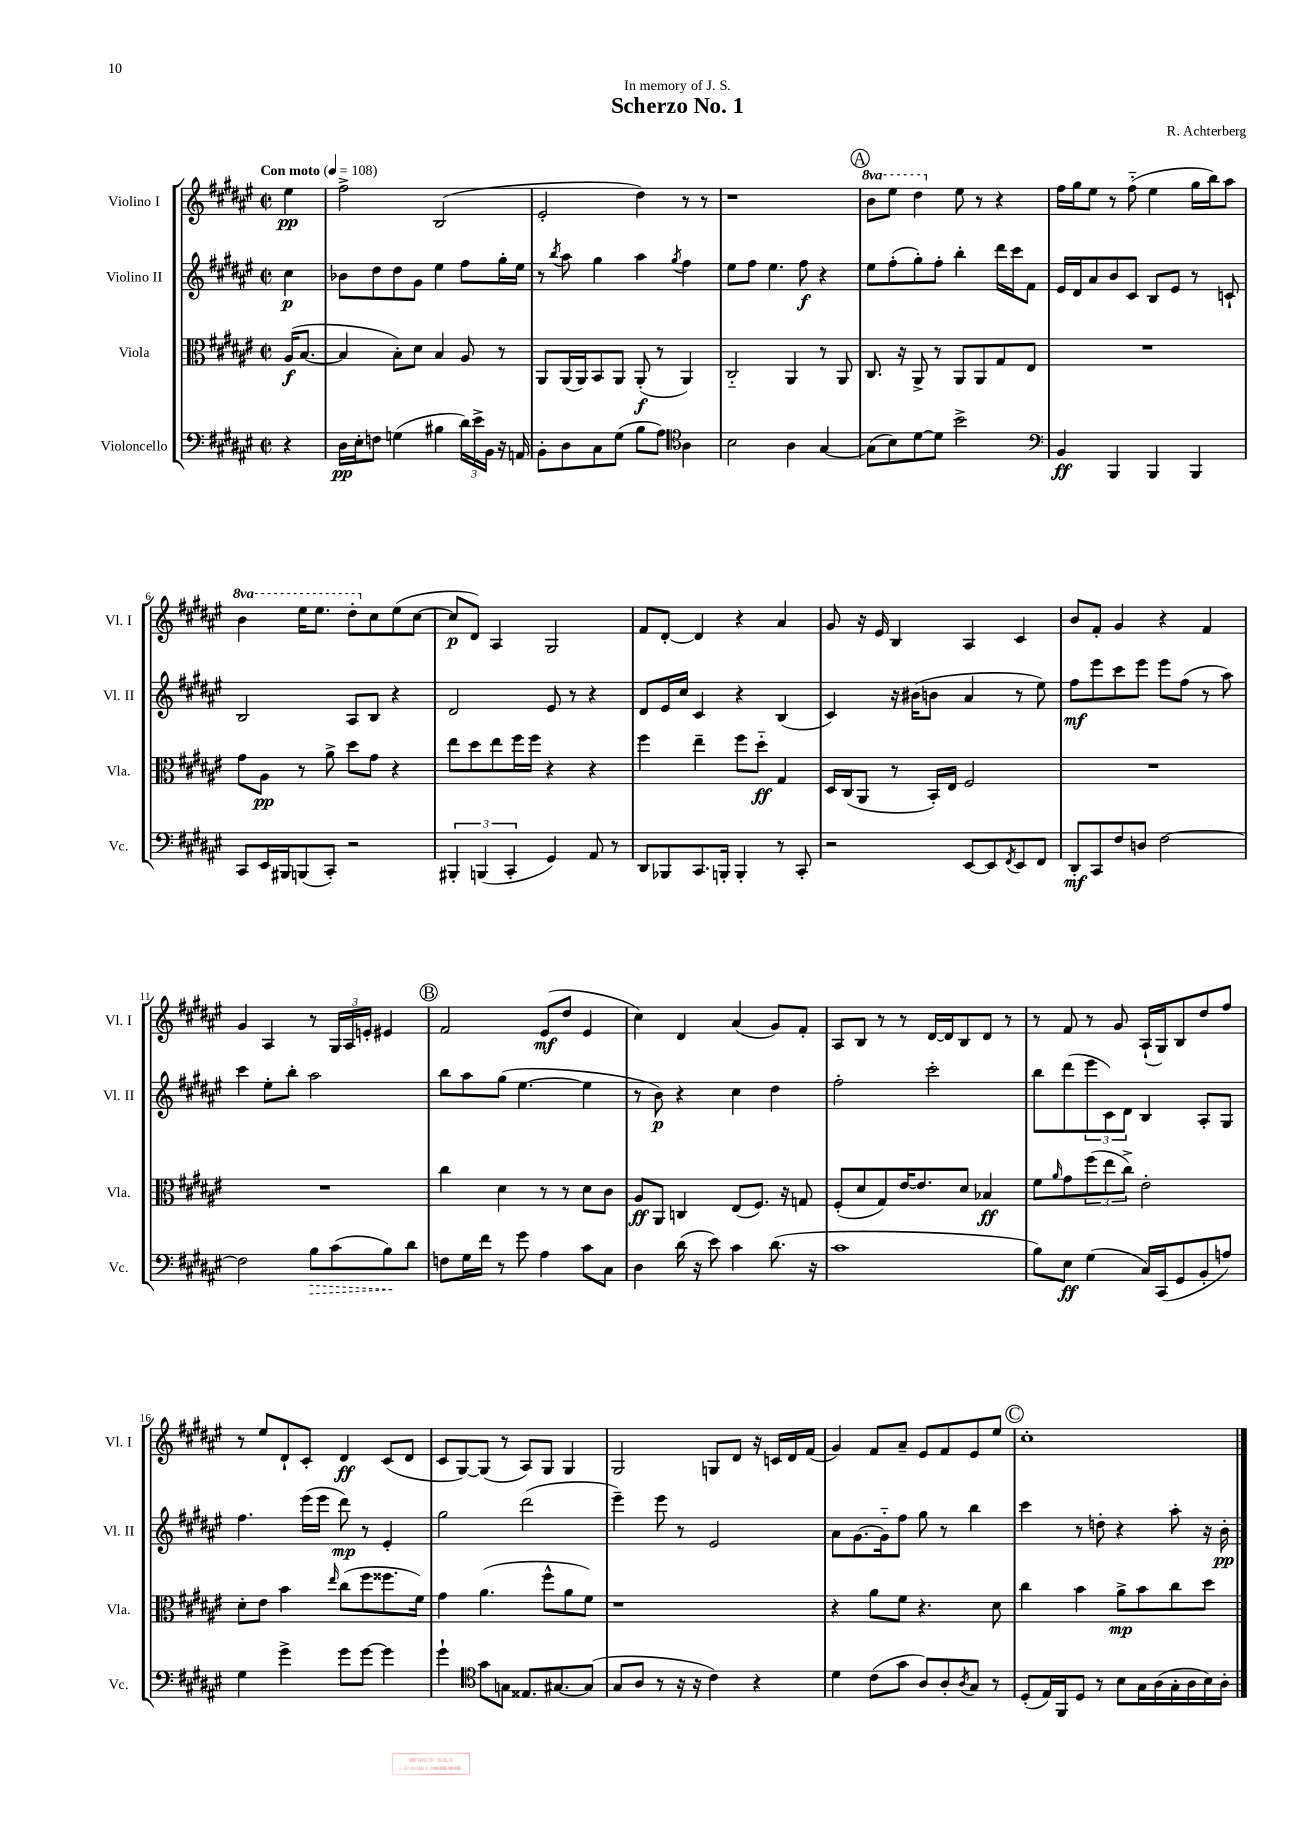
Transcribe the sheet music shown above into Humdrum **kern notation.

**kern	**dynam	**kern	**dynam	**kern	**dynam	**kern	**dynam
*part4	*part4	*part3	*part3	*part2	*part2	*part1	*part1
*staff4	*staff4	*staff3	*staff3	*staff2	*staff2	*staff1	*staff1
*I"Violoncello	*	*I"Viola	*	*I"Violino II	*	*I"Violino I	*
*I'Vc.	*	*I'Vla.	*	*I'Vl. II	*	*I'Vl. I	*
*clefF4	*	*clefC3	*	*clefG2	*	*clefG2	*
*k[f#c#g#d#a#e#]	*	*k[f#c#g#d#a#e#]	*	*k[f#c#g#d#a#e#]	*	*k[f#c#g#d#a#e#]	*
*M2/2	*	*M2/2	*	*M2/2	*	*M2/2	*
*met(c|)	*	*met(c|)	*	*met(c|)	*	*met(c|)	*
*MM108	*	*MM108	*	*MM108	*	*MM108	*
=	=	=	=	=	=	=	=
!	!	!	!	!	!	!LO:TX:a:B:t=Con moto	!
4r	.	(16A#/KL	f	4cc#\	p	4ee#\	pp
.	.	[8.B/J	.	.	.	.	.
=1	=1	=1	=1	=1	=1	=1	=1
16D#\LL	pp	4B/]	.	8b-X\L	.	2ff#^\	.
16E#'\J	.	.	.	.	.	.	.
8Fn\J	.	.	.	8dd#\	.	.	.
(4Gn\	.	8B'\L)	.	8dd#\	.	.	.
.	.	8d#\J	.	8g#\J	.	.	.
4B#X\	.	4B/	.	4ee#\	.	(2B/	.
24d#\LL)	.	8A#/	.	8ff#\L	.	.	.
24e#^\	.	.	.	.	.	.	.
24BB\JJ	.	.	.	.	.	.	.
16r	.	8r	.	16gg#'\L	.	.	.
16AAn/	.	.	.	16ee#\JJ	.	.	.
=2	=2	=2	=2	=2	=2	=2	=2
8BB'\L	.	8AA#/L	.	8r	.	2e#'/	.
.	.	.	.	8qbb/	.	.	.
8D#\	.	(16AA#/L	.	8aa#\	.	.	.
.	.	16AA#/J)	.	.	.	.	.
8C#\	.	8BB/	.	4gg#\	.	.	.
(8G#\J	.	8AA#/J	.	.	.	.	.
8B\L	.	(8AA#'/	f	4aa#\	.	4dd#\)	.
8A#\J)	.	8r	.	.	.	.	.
*clefC4	*	*	*	*	*	*	*
.	.	.	.	8qgg#/	.	.	.
4A#\	.	4AA#/)	.	4ff#\	.	8r	.
.	.	.	.	.	.	8r	.
=3	=3	=3	=3	=3	=3	=3	=3
2B\	.	2C#/	.	8ee#\L	.	1r	.
.	.	.	.	8ff#\J	.	.	.
.	.	.	.	4.ee#\	.	.	.
4A#\	.	4AA#/	.	.	.	.	.
.	.	.	.	8ff#\	f	.	.
[4G#/	.	8r	.	4r	.	.	.
.	.	8AA#/	.	.	.	.	.
!!LO:REH:place=s1:t=A
=4	=4	=4	=4	=4	=4	=4	=4
*	*	*	*	*	*	*8va	*
(8G#\L]	.	8.C#/	.	8ee#\L	.	8bb\L	.
8B\)	.	.	.	(8ff#'\	.	8eee#\J	.
.	.	16r	.	.	.	.	.
[8d#\	.	8AA#^/	.	8gg#'\)	.	4ddd#\	.
8d#\J]	.	8r	.	8ff#'\J	.	.	.
*	*	*	*	*	*	*X8va	*
2b^\	.	8AA#/L	.	4bb'\	.	8ee#\	.
.	.	8AA#/	.	.	.	8r	.
.	.	8G#/	.	16ddd#\LL	.	4r	.
.	.	.	.	16ccc#\J	.	.	.
.	.	8E#/J	.	8f#\J	.	.	.
=5	=5	=5	=5	=5	=5	=5	=5
*clefF4	*	*	*	*	*	*	*
4BB/	ff	1r	.	16e#/LL	.	16ff#\LL	.
.	.	.	.	16d#/J	.	16gg#\J	.
.	.	.	.	8a#/	.	8ee#\J	.
4BBB/	.	.	.	8b/	.	8r	.
.	.	.	.	8c#/J	.	(8ff#\	.
4BBB/	.	.	.	8B/L	.	4ee#\	.
.	.	.	.	8e#/J	.	.	.
4BBB/	.	.	.	8r	.	16gg#\LL	.
.	.	.	.	.	.	16bb\J)	.
.	.	.	.	8cn`/	.	8aa#\J	.
!!LO:LB:g=z
=6	=6	=6	=6	=6	=6	=6	=6
*	*	*	*	*	*	*8va	*
8CC#/L	.	8g#\L	.	2B/	.	4bb\	.
16EE#/L	.	8A#\J	pp	.	.	.	.
16BBB#X/J	.	.	.	.	.	.	.
(8BBBn/	.	8r	.	.	.	16eee#\KL	.
.	.	.	.	.	.	8.eee#\J	.
8CC#'/J)	.	8a#^\	.	.	.	.	.
2r	.	8dd#\L	.	8A#/L	.	8ddd#'\L	.
*	*	*	*	*	*	*X8va	*
.	.	8g#\J	.	8B/J	.	8cc#\	.
.	.	4r	.	4r	.	(8ee#\	.
.	.	.	.	.	.	[8cc#\J	.
=7	=7	=7	=7	=7	=7	=7	=7
6BBB#X'/	.	8ee#\L	.	2d#/	.	8cc#/L]	p
.	.	8dd#\	.	.	.	8d#/J)	.
(6BBBn/	.	.	.	.	.	.	.
.	.	8ee#\	.	.	.	4A#/	.
6CC#'/	.	.	.	.	.	.	.
.	.	16ff#\L	.	.	.	.	.
.	.	16ff#\JJ	.	.	.	.	.
4GG#/)	.	4r	.	8e#/	.	2G#/	.
.	.	.	.	8r	.	.	.
8AA#/	.	4r	.	4r	.	.	.
8r	.	.	.	.	.	.	.
=8	=8	=8	=8	=8	=8	=8	=8
8DD#/L	.	4ff#\	.	8d#/L	.	8f#/L	.
8BBB-X/	.	.	.	16e#/L	.	[8d#'/J	.
.	.	.	.	16cc#/JJ	.	.	.
8.CC#/	.	4ee#~\	.	4c#/	.	4d#/]	.
16BBBn'/Jk	.	.	.	.	.	.	.
4BBB'/	.	8ff#\L	.	4r	.	4r	.
.	.	8dd#\J	ff	.	.	.	.
8r	.	4G#/	.	(4B/	.	4a#/	.
8CC#'/	.	.	.	.	.	.	.
=9	=9	=9	=9	=9	=9	=9	=9
2r	.	16D#/LL	.	4c#/)	.	8g#/	.
.	.	(16C#/J	.	.	.	.	.
.	.	8AA#/J	.	.	.	16r	.
.	.	.	.	.	.	16e#/	.
.	.	8r	.	16r	.	4B/	.
.	.	.	.	(16b#X\KL	.	.	.
.	.	16BB'/LL)	.	8bn\J	.	.	.
.	.	16E#/JJ	.	.	.	.	.
[8EE#/L	.	2F#/	.	4a#/	.	4A#/	.
8EE#/]	.	.	.	.	.	.	.
8qFF#/	.	.	.	.	.	.	.
8EE#/	.	.	.	8r	.	4c#/	.
8FF#/J	.	.	.	8ee#\)	.	.	.
=10	=10	=10	=10	=10	=10	=10	=10
8DD#'/L	mf	1r	.	8ff#\L	mf	8b/L	.
8CC#/	.	.	.	8eee#\	.	8f#'/J	.
8F#/	.	.	.	8ccc#\	.	4g#/	.
8Dn/J	.	.	.	8eee#\J	.	.	.
[2F#\	.	.	.	8eee#\L	.	4r	.
.	.	.	.	(8ff#\J	.	.	.
.	.	.	.	8r	.	4f#/	.
.	.	.	.	8aa#\)	.	.	.
!!LO:LB:g=z
=11	=11	=11	=11	=11	=11	=11	=11
2F#\]	.	1r	.	4ccc#\	.	4g#/	.
.	.	.	.	8ee#'\L	.	4A#/	.
.	.	.	.	8bb'\J	.	.	.
!	!LO:HP:b	!	!	!	!	!	!
8B\L	>	.	.	2aa#\	.	8r	.
(8c#\	.	.	.	.	.	24G#/LL	.
.	.	.	.	.	.	24A#/	.
.	.	.	.	.	.	24en'/JJ	.
8B\)	.	.	.	.	.	4e#X/	.
8d#\J	]	.	.	.	.	.	.
!!LO:REH:place=s1:t=B
=12	=12	=12	=12	=12	=12	=12	=12
8Fn\L	.	4cc#\	.	8bb\L	.	2f#/	.
16G#\L	.	.	.	8aa#\	.	.	.
16f#\JJ	.	.	.	.	.	.	.
8r	.	4d#\	.	(8gg#\J	.	.	.
8g#\	.	.	.	[4.ee#\	.	.	.
4A#\	.	8r	.	.	.	(8e#/L	mf
.	.	8r	.	.	.	8dd#/J	.
8c#\L	.	8d#\L	.	4ee#\]	.	4e#/	.
8C#\J	.	8c#\J	.	.	.	.	.
=13	=13	=13	=13	=13	=13	=13	=13
4D#\	.	8A#/L	ff	8r	.	4cc#\)	.
.	.	8AA#/J	.	8b\)	p	.	.
(16d#\	.	4Cn/	.	4r	.	4d#/	.
16r	.	.	.	.	.	.	.
8e#\)	.	.	.	.	.	.	.
4c#\	.	(8E#/L	.	4cc#\	.	(4a#/	.
.	.	8.F#/J)	.	.	.	.	.
(8.d#\	.	.	.	4dd#\	.	8g#/L)	.
.	.	16r	.	.	.	.	.
.	.	8Gn/	.	.	.	8f#'/J	.
16r	.	.	.	.	.	.	.
=14	=14	=14	=14	=14	=14	=14	=14
1c#	.	(8F#'/L	.	2ff#'\	.	8A#/L	.
.	.	8d#/	.	.	.	8B/J	.
.	.	8G#/)	.	.	.	8r	.
.	.	[16e#/K	.	.	.	8r	.
.	.	8.e#/]	.	.	.	.	.
.	.	.	.	2ccc#'\	.	[16d#/LL	.
.	.	.	.	.	.	16d#/J]	.
.	.	8d#/J	.	.	.	8B/	.
.	.	4B-X/	ff	.	.	8d#/J	.
.	.	.	.	.	.	8r	.
=15	=15	=15	=15	=15	=15	=15	=15
8B\L)	.	8f#\L	.	8bb\L	.	8r	.
.	.	16qqa#/	.	.	.	.	.
8E#\J	ff	8g#\	.	(8ddd#\	.	8f#/	.
(4G#\	.	(12ff#\	.	12eee#\	.	8r	.
.	.	12ee#\	.	12c#\)	.	.	.
.	.	.	.	.	.	8g#/	.
.	.	12cc#^\J)	.	12d#\J	.	.	.
16C#/LL)	.	2e#'\	.	4B/	.	(16A#`/LL	.
(16CC#/J	.	.	.	.	.	16G#/J)	.
8GG#/	.	.	.	.	.	8B/	.
8BB'/	.	.	.	8A#'/L	.	8dd#/	.
8An/J)	.	.	.	8G#/J	.	8ff#/J	.
!!LO:LB:g=z
=16	=16	=16	=16	=16	=16	=16	=16
4G#\	.	8d#'\L	.	4.ff#\	.	8r	.
.	.	8e#\J	.	.	.	8ee#/L	.
4g#^\	.	4b\	.	.	.	8d#`/	.
.	.	.	.	(16eee#\LL	.	8c#'/J	.
.	.	.	.	16eee#\JJ	.	.	.
.	.	16qqee#/	.	.	.	.	.
8g#\L	.	(8cc#\L	.	8ddd#\)	mp	4d#/	ff
[8g#\J	.	8ff#\	.	8r	.	.	.
4g#\]	.	8.ff##X\	.	4e#'/	.	(8c#/L	.
.	.	.	.	.	.	8d#/J	.
.	.	16f#\Jk)	.	.	.	.	.
=17	=17	=17	=17	=17	=17	=17	=17
4g#`\	.	4g#\	.	2gg#\	.	8c#/L	.
.	.	.	.	.	.	[8G#/)	.
*clefC4	*	*	*	*	*	*	*
8g#\L	.	(4.a#\	.	.	.	(8G#/J]	.
8Gn\J	.	.	.	.	.	8r	.
8.E##X/L	.	.	.	(2ddd#\	.	8A#/L)	.
.	.	8ff#^^\L	.	.	.	8G#/J	.
[8.G#X/	.	.	.	.	.	.	.
.	.	8a#\	.	.	.	4G#/	.
(8G#/J]	.	8f#\J)	.	.	.	.	.
=18	=18	=18	=18	=18	=18	=18	=18
8G#/L	.	1r	.	4eee#~\)	.	2G#/	.
8A#/J	.	.	.	.	.	.	.
8r	.	.	.	8eee#\	.	.	.
16r	.	.	.	8r	.	.	.
16r	.	.	.	.	.	.	.
4c#\)	.	.	.	2e#/	.	8Gn/L	.
.	.	.	.	.	.	8d#/J	.
4r	.	.	.	.	.	16r	.
.	.	.	.	.	.	16cn/LL	.
.	.	.	.	.	.	16d#/	.
.	.	.	.	.	.	(16f#/JJ	.
=19	=19	=19	=19	=19	=19	=19	=19
4d#\	.	4r	.	8a#\L	.	4g#/)	.
.	.	.	.	[8.g#\	.	.	.
(8c#\L	.	8a#\L	.	.	.	8f#/L	.
.	.	.	.	16g#\k]	.	.	.
8g#\J	.	8f#\J	.	8ff#\J	.	8a#~/J	.
8A#/L)	.	4.r	.	8gg#\	.	8e#/L	.
8A#'/	.	.	.	8r	.	8f#/	.
8qA#/	.	.	.	.	.	.	.
8G#/J	.	.	.	4bb\	.	8e#/	.
8r	.	8d#\	.	.	.	8ee#/J	.
!!LO:REH:place=s1:t=C
=20	=20	=20	=20	=20	=20	=20	=20
(8D#'/L	.	4cc#\	.	4ccc#\	.	1cc#'	.
16E#/L)	.	.	.	.	.	.	.
16FF#/J	.	.	.	.	.	.	.
8D#/J	.	4b\	.	8r	.	.	.
8r	.	.	.	8ddn'\	.	.	.
8B\L	.	8a#^\L	mp	4r	.	.	.
16G#\L	.	8b\	.	.	.	.	.
(16A#\	.	.	.	.	.	.	.
16G#'\	.	8cc#\	.	8aa#'\	.	.	.
16A#\	.	.	.	.	.	.	.
16B\)	.	8dd#\J	.	16r	.	.	.
16A#'\JJ	.	.	.	16b'\	pp	.	.
==	==	==	==	==	==	==	==
*-	*-	*-	*-	*-	*-	*-	*-
